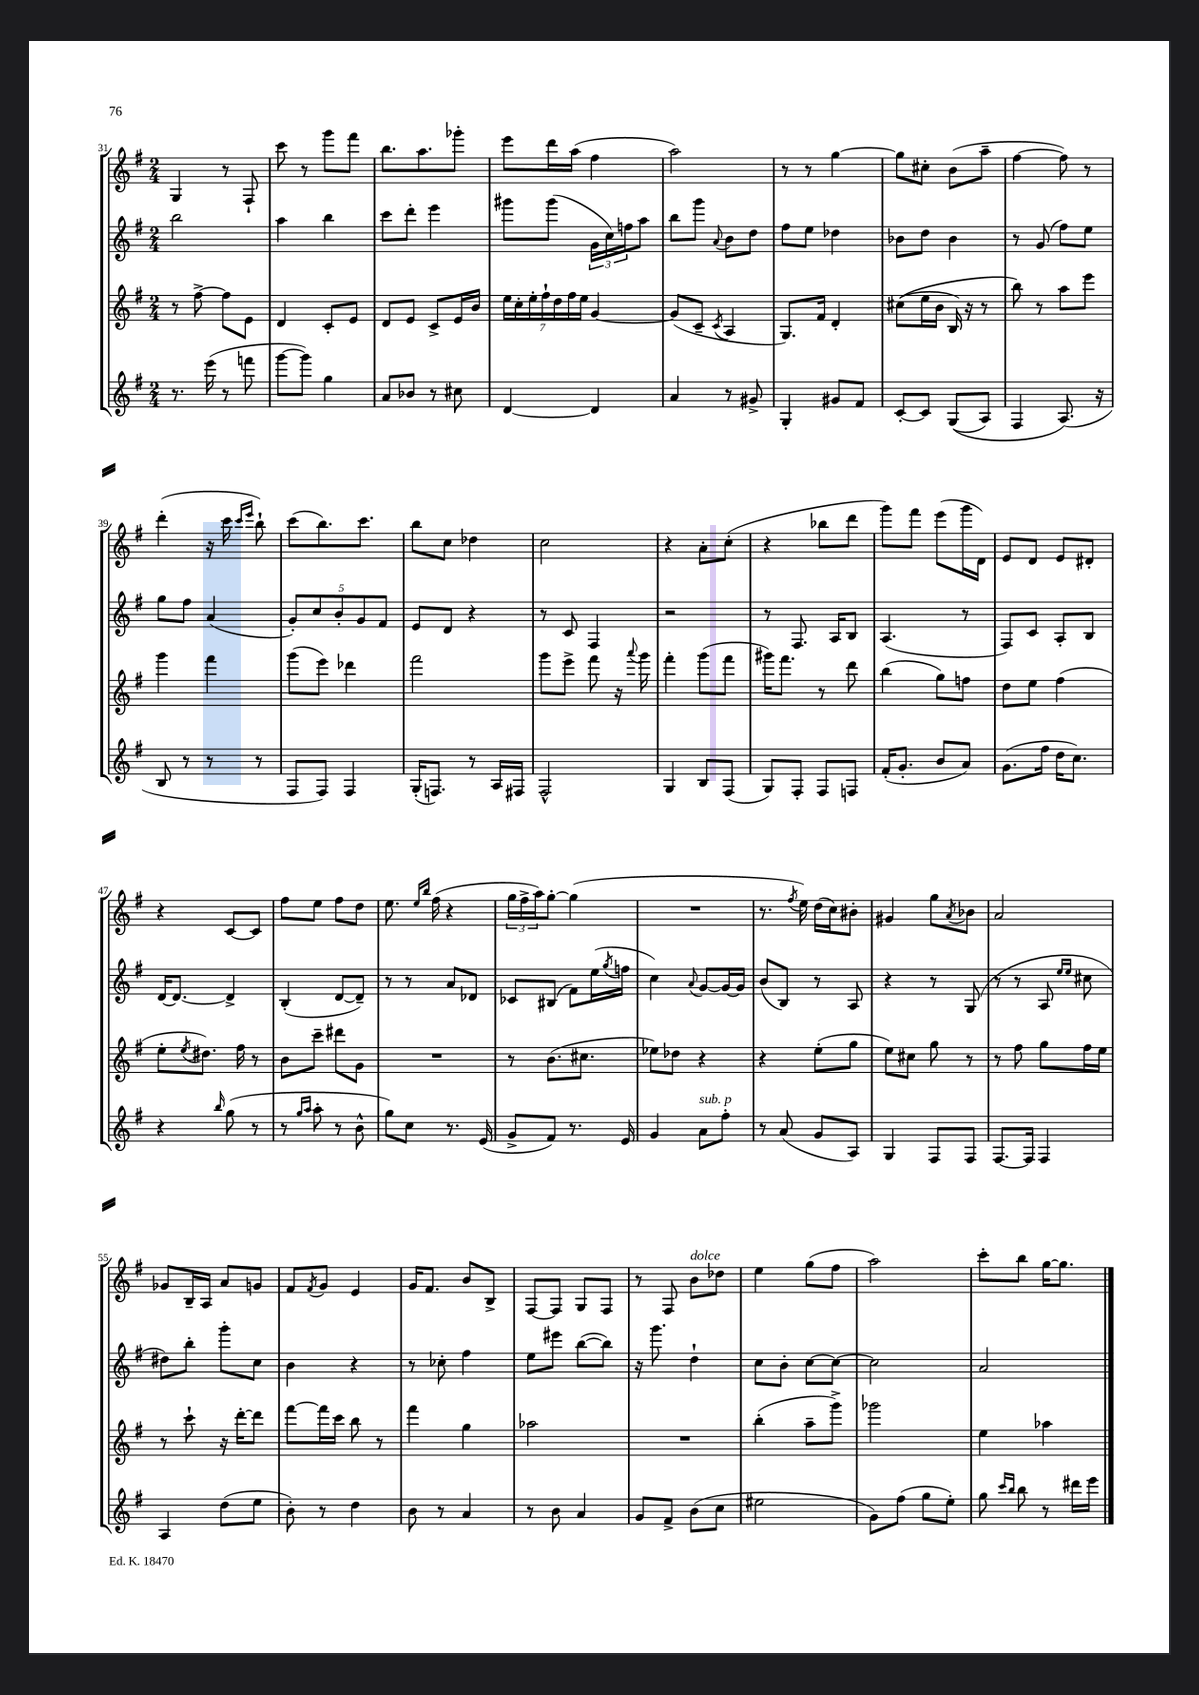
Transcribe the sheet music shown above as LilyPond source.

<<
\new StaffGroup <<
\new Staff = "s0" {
    \clef treble \key g \major \numericTimeSignature \time 2/4
    g4 r8 fis8-! |
    c'''8 r8 g'''8 fis'''8 |
    b''8. a''8. ges'''8-. |
    e'''8 d'''16 a''16( fis''4 |
    a''2) |
    r8 r8 g''4~ |
    g''8 cis''8-. b'8( a''8-- |
    fis''4~ fis''8) r8 |
    d'''4-.( r16 c'''16 \grace { c'''16 e'''16 } b''8-!) |
    c'''8( b''8.) c'''8. |
    b''8 c''8 des''4 |
    c''2 |
    r4 a'8-. c''8-.( |
    r4 bes''8 d'''8 |
    g'''8) fis'''8 e'''8( g'''16 d'16) |
    e'8 d'8 e'8 dis'8-. |
    r4 c'8~ c'8 |
    fis''8 e''8 fis''8 d''8 |
    e''8. \grace { e''16 b''16 } fis''16( r4 |
    \tuplet 3/2 { g''16 fis''16-> a''16) } g''8~-. g''4( |
    R2 |
    r8. \acciaccatura { fis''8 } e''16) d''16( c''16) bis'8-. |
    gis'4 g''8 \acciaccatura { a'8 } bes'8 |
    a'2 |
    ges'8 b16-- a16 a'8 g'8 |
    fis'8 \acciaccatura { fis'8 } g'8 e'4 |
    g'16 fis'8. b'8 b8-> |
    fis8~ fis8 g8 fis8 |
    r8 fis8 b'8^\markup { \italic "dolce" } des''8 |
    e''4 g''8( fis''8 |
    a''2) |
    c'''8-. b''8 g''16~ g''8. \bar "|." |
}
\new Staff = "s1" {
    \clef treble \key g \major \numericTimeSignature \time 2/4
    b''2 |
    a''4 b''4 |
    c'''8 d'''8-. e'''4 |
    gis'''8 gis'''8( \tuplet 3/2 { g'16 c''16) f''16 } a''8 |
    b''8 g'''8 \appoggiatura { a'8 } b'8 d''8 |
    fis''8 e''8 des''4 |
    bes'8 d''8 bes'4 |
    r8 g'8( fis''8) e''8 |
    g''8 fis''8 a'4( |
    \tuplet 5/4 { g'8-.) c''8 b'8-. g'8 fis'8 } |
    e'8 d'8 r4 |
    r8 c'8 fis4 |
    r2 |
    r8 fis8. a16 b8 |
    a4.( r8 |
    fis8) c'8 a8-. b8 |
    d'16~ d'8.~ d'4-> |
    b4-.( d'8~ d'8--) |
    r8 r8 a'8 des'8 |
    ces'8 bis8( fis'8) e''16( \acciaccatura { g''8 } f''16 |
    c''4) \appoggiatura { a'8 } g'8~ g'16~ g'16 |
    b'8( b8) r8 a8 |
    r4 r8 g8( |
    r8 r8 a8 \grace { e''16 e''16 } cis''8 |
    dis''8) b''8-. g'''8-. c''8 |
    b'4 r4 |
    r8 ces''8-. fis''4 |
    e''8 eis'''8 b''8~( b''8) |
    r16 g'''8. d''4-! |
    c''8 b'8-. c''8~ c''8~ |
    c''2 |
    a'2 \bar "|." |
}
\new Staff = "s2" {
    \clef treble \key g \major \numericTimeSignature \time 2/4
    r8 fis''8~-> fis''8 e'8 |
    d'4 c'8-. e'8 |
    d'8 e'8 c'8-> e'16 b'16 |
    \tuplet 7/4 { e''16 c''16-. e''16-. fis''16-! d''16 fis''16 e''16 } g'4~ |
    g'8( c'8-- \acciaccatura { c'8 } a4 |
    g8.) fis'16 d'4-. |
    cis''8(\( e''16 b'16 b16) r16 r8 |
    b''8\) r8 a''8 e'''8 |
    g'''4 fis'''4 |
    g'''8( e'''8) des'''4 |
    fis'''2 |
    g'''8 e'''8-> fis'''8 r16 \appoggiatura { a'''8 } g'''16 |
    fis'''4-. g'''8( fis'''8 |
    gis'''16) fis'''8. r8 d'''8 |
    b''4( g''8) f''8 |
    d''8 e''8 fis''4( |
    e''8-. \acciaccatura { e''8 } dis''8.) fis''16 r8 |
    b'8 c'''8-- dis'''8 g'8 |
    R2 |
    r8 b'8.( cis''8. |
    ees''8) des''8 r4 |
    r4 e''8-.( g''8 |
    e''8) cis''8 g''8 r8 |
    r8 fis''8 g''8 fis''16 e''16 |
    r8 c'''8-! r16 d'''16~-. d'''8 |
    fis'''8~ fis'''16 c'''16 b''8 r8 |
    fis'''4 g''4 |
    aes''2 |
    R2 |
    b''4-.( a''8-- g'''8->) |
    ges'''2 |
    e''4 aes''4 \bar "|." |
}
\new Staff = "s3" {
    \clef treble \key g \major \numericTimeSignature \time 2/4
    r8. e'''16( r8 f'''8 |
    g'''8~ g'''8) g''4 |
    a'8 bes'8 r8 cis''8 |
    d'4~ d'4 |
    a'4 r8 gis'8-> |
    g4-. gis'8 fis'8 |
    c'8~-. c'8 g8(\( a8) |
    fis4 a8.(\) r16 |
    b8 r8 r8 r8 |
    fis8 fis8) fis4 |
    g16-.( f8.) r8 a16 fis16 |
    fis2-^ |
    g4 b8 fis8( |
    g8) fis8-. fis8 f8 |
    fis'16-.( g'8.-. b'8 a'8) |
    g'8.( fis''16 d''16 c''8.) |
    r4 \grace { b''16 } g''8( r8 |
    r8 \grace { g''16 a''16 } a''8-. r8 b'8-^ |
    g''8) c''8 r8. e'16( |
    g'8-> fis'8) r8. e'16 |
    g'4 a'8^\markup { \italic "sub. p" } fis''8-. |
    r8 a'8( g'8 a8) |
    g4 fis8 fis8 |
    fis8.~ fis16 fis4 |
    a4 d''8( e''8 |
    b'8-.) r8 d''4 |
    b'8 r8 a'4 |
    r8 b'8 a'4 |
    g'8 fis'8-> b'8( c''8 |
    eis''2 |
    g'8) fis''8( g''8 e''8-.) |
    g''8 \grace { c'''16 b''16 } b''8 r8 dis'''16 e'''16 \bar "|." |
}
>>
>>
\layout { \context { \Score currentBarNumber = #31 } }
